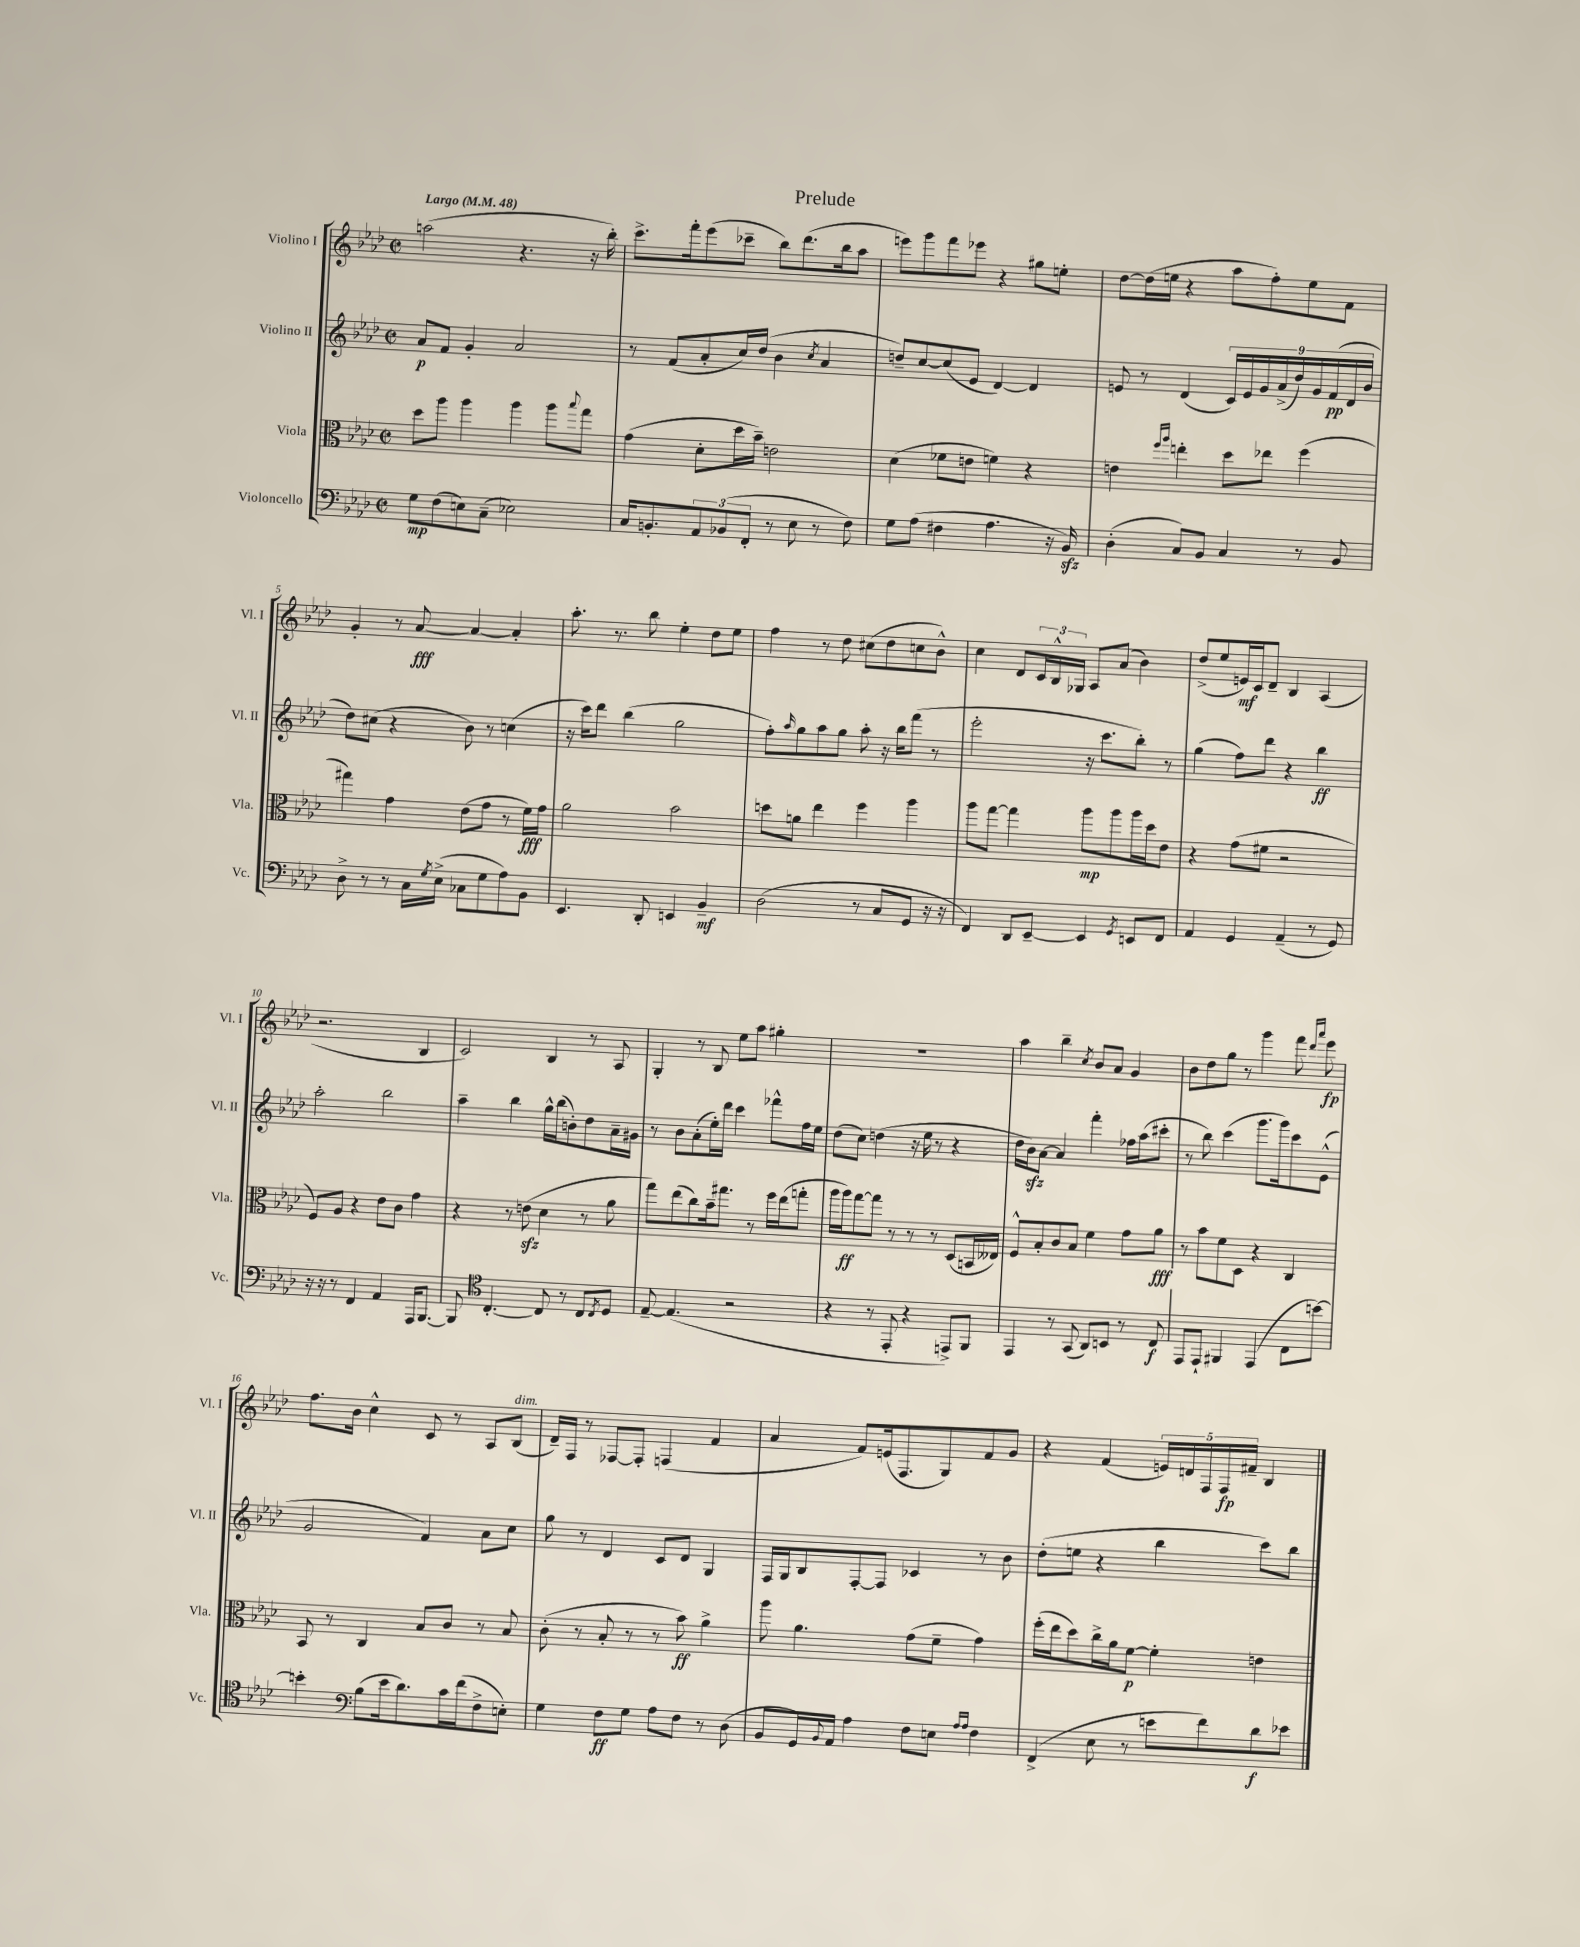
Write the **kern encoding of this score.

**kern	**dynam	**kern	**dynam	**kern	**dynam	**kern	**dynam
*part4	*part4	*part3	*part3	*part2	*part2	*part1	*part1
*staff4	*staff4	*staff3	*staff3	*staff2	*staff2	*staff1	*staff1
*I"Violoncello	*	*I"Viola	*	*I"Violino II	*	*I"Violino I	*
*I'Vc.	*	*I'Vla.	*	*I'Vl. II	*	*I'Vl. I	*
*clefF4	*	*clefC3	*	*clefG2	*	*clefG2	*
*k[b-e-a-d-]	*	*k[b-e-a-d-]	*	*k[b-e-a-d-]	*	*k[b-e-a-d-]	*
*M2/2	*	*M2/2	*	*M2/2	*	*M2/2	*
*met(c|)	*	*met(c|)	*	*met(c|)	*	*met(c|)	*
*MM48	*	*MM48	*	*MM48	*	*MM48	*
=1	=1	=1	=1	=1	=1	=1	=1
!	!	!	!	!	!	!LO:TX:a:B:t=Largo	!
8G\L	mp	8dd-\L	.	8a-/L	p	(2aan\	.
(8F\	.	8aa-\J	.	8f/J	.	.	.
8En\)	.	4aa-\	.	4g'/	.	.	.
(8C~\J	.	.	.	.	.	.	.
2E-X\)	.	4aa-\	.	2a-/	.	4.r	.
.	.	8aa-\L	.	.	.	.	.
.	.	8qqbb-/	.	.	.	.	.
.	.	8gg\J	.	.	.	16r	.
.	.	.	.	.	.	16bb-'\)	.
=2	=2	=2	=2	=2	=2	=2	=2
16C/KL	.	(4g\	.	8r	.	8.ccc^\L	.
8.BBn'/	.	.	.	.	.	.	.
.	.	.	.	(8f/L	.	.	.
.	.	.	.	.	.	16fff'\k	.
12AA-/	.	8d-'\L	.	8a-'/	.	(8eee-\	.
(12BB-X/	.	.	.	.	.	.	.
.	.	16dd-\L	.	16cc/L)	.	8ccc-X~\J	.
12FF'/J	.	.	.	.	.	.	.
.	.	16b-~\JJ)	.	(16dd-/JJ	.	.	.
8r	.	2en\	.	4b-\	.	8bb-\L)	.
8E-\	.	.	.	.	.	(8.ddd-\	.
.	.	.	.	8qcc/	.	.	.
8r	.	.	.	4a-/	.	.	.
.	.	.	.	.	.	16bb-\k	.
8F\)	.	.	.	.	.	8aa-\J	.
=3	=3	=3	=3	=3	=3	=3	=3
8G\L	.	(4d-\	.	8ddn~/L)	.	8eeen\L)	.
(8A-\J	.	.	.	[8cc/	.	8ggg\	.
4F#X\	.	8f-X\L	.	(8cc/]	.	8fff\	.
.	.	8en\J	.	8e-/J	.	8eee-X\J	.
4.A-\	.	4fn\)	.	[4d-/)	.	4r	.
.	.	4r	.	4d-/]	.	8gg#X\L	.
16r	.	.	.	.	.	8een'\J	.
16BB-zz/)	.	.	.	.	.	.	.
=4	=4	=4	=4	=4	=4	=4	=4
(4D-'\	.	4en\	.	8en/	.	[8dd-\L	.
.	.	.	.	8r	.	(16dd-\L]	.
.	.	.	.	.	.	16een\JJ	.
.	.	16qqff/LL	.	.	.	.	.
.	.	16qqaa-/JJ	.	.	.	.	.
8C/L)	.	4een'\	.	(4d-/	.	4r	.
8BB-/J	.	.	.	.	.	.	.
4C/	.	8dd-\L	.	18c/LL)	.	8aa-\L	.
.	.	.	.	18e/	.	.	.
.	.	.	.	18g/	.	.	.
.	.	8ee-X\J	.	.	.	8ff'\)	.
.	.	.	.	(18a-^/	.	.	.
.	.	.	.	18dd-/)	.	.	.
8r	.	(4ff\	.	.	.	8ee\	.
.	.	.	.	18g/	.	.	.
.	.	.	.	(18f/	pp	.	.
8BB-/	.	.	.	.	.	8f\J	.
.	.	.	.	18d-/	.	.	.
.	.	.	.	18b-/JJ	.	.	.
!!LO:LB:g=z
=5	=5	=5	=5	=5	=5	=5	=5
8D-^\	.	4gg#X\)	.	8dd-\L)	.	4g'/	.
8r	.	.	.	(8cc#X\J	.	.	.
8r	.	4g\	.	4r	.	8r	.
16C\LL	.	.	.	.	.	[8a-/	fff
8qG/	.	.	.	.	.	.	.
(16E-^\JJ	.	.	.	.	.	.	.
8C-X\L	.	(8e-\L	.	8b-\)	.	4a-/_	.
8G\	.	8g\J	.	8r	.	.	.
8A-\)	.	8r	.	(4ccn\	.	4a-'/]	.
8BB-\J	.	16f\LL)	fff	.	.	.	.
.	.	16g\JJ	.	.	.	.	.
=6	=6	=6	=6	=6	=6	=6	=6
4.EE-/	.	2a-\	.	16r	.	8.aa-'\	.
.	.	.	.	16ccc\KL)	.	.	.
.	.	.	.	8ddd-\J	.	.	.
.	.	.	.	.	.	8.r	.
.	.	.	.	(4bb-\	.	.	.
8DD-'/	.	.	.	.	.	8bb-\	.
4EEn/	.	2b-\	.	2gg\	.	4ee-'\	.
4BB-~/	mf	.	.	.	.	8dd-\L	.
.	.	.	.	.	.	8ee-\J	.
=7	=7	=7	=7	=7	=7	=7	=7
(2D-\	.	8ddn\L	.	8ff'\L)	.	4ff\	.
.	.	.	.	16qqaa-/	.	.	.
.	.	8an\J	.	8gg\	.	.	.
.	.	4ee-\	.	8aa-\	.	8r	.
.	.	.	.	8gg\J	.	8dd-\	.
8r	.	4ff\	.	8aa-'\	.	(8cc#X\L	.
8C/L	.	.	.	16r	.	8dd-\	.
.	.	.	.	16bb-\KL	.	.	.
8GG/J	.	4aa-\	.	(8fff\J	.	8ccn\	.
16r	.	.	.	8r	.	8b-^^\J)	.
16r	.	.	.	.	.	.	.
=8	=8	=8	=8	=8	=8	=8	=8
4FF/)	.	8aa-\L	.	2eee-'\	.	4cc\	.
.	.	[8gg\J	.	.	.	.	.
8DD-/L	.	4gg\]	.	.	.	8d-/L	.
[8EE-~/J	.	.	.	.	.	24c/L	.
.	.	.	.	.	.	24B-^^/	.
.	.	.	.	.	.	24G-X/JJ	.
4EE-/]	.	8aa-\L	mp	16r	.	8A-/L	.
.	.	.	.	8.ccc\L	.	.	.
.	.	8aa-\	.	.	.	(8a-/J	.
8qGG/	.	.	.	.	.	.	.
8EEn/L	.	16aa-\L	.	8bb-'\J)	.	4b-\)	.
.	.	16dd-\J	.	.	.	.	.
8FF/J	.	8e-\J	.	8r	.	.	.
=9	=9	=9	=9	=9	=9	=9	=9
4AA-/	.	4r	.	(4gg\	.	(8dd-^/L	.
.	.	.	.	.	.	8ee-/	.
4GG/	.	(8g\L	.	8ff\L)	.	16en/L)	mf
.	.	.	.	.	.	16c/J	.
.	.	8f#X\J	.	8ddd-\J	.	8d-~/J	.
(4AA-~/	.	2r	.	4r	.	4B-/	.
8r	.	.	.	4bb-\	ff	(4A-/	.
8GG/)	.	.	.	.	.	.	.
!!LO:LB:g=z
=10	=10	=10	=10	=10	=10	=10	=10
16r	.	8F/L)	.	2aa-'\	.	2.r	.
16r	.	.	.	.	.	.	.
8r	.	8A-/J	.	.	.	.	.
4FF/	.	4r	.	.	.	.	.
4AA-/	.	8e-\L	.	2bb-\	.	.	.
.	.	8c\J	.	.	.	.	.
16AAA-/KL	.	4g\	.	.	.	4B-/	.
[8.BBB-/J	.	.	.	.	.	.	.
=11	=11	=11	=11	=11	=11	=11	=11
8BBB-/]	.	4r	.	4aa-~\	.	2c/)	.
*clefC4	*	*	*	*	*	*	*
[4.C'/	.	.	.	.	.	.	.
.	.	8r	.	4bb-\	.	.	.
.	.	(8enzz\	.	.	.	.	.
8C/]	.	4d-\	.	16gg^^\LL	.	4B-/	.
.	.	.	.	(16bb-\J	.	.	.
8r	.	.	.	8bn'\)	.	.	.
8C/L	.	8r	.	8dd-\	.	8r	.
8qC/	.	.	.	.	.	.	.
8D-/J	.	8a-\	.	16a-~\L	.	8A-/	.
.	.	.	.	16g#X\JJ	.	.	.
=12	=12	=12	=12	=12	=12	=12	=12
[8E-~/	.	8gg\L)	.	8r	.	4G'/	.
(4.E-/]	.	(8ee-\	.	8b-\L	.	.	.
.	.	8cc\)	.	(8a-'\	.	8r	.
.	.	16b-~\k	.	16ee-'\L)	.	8B-/	.
.	.	8.gg#X\J	.	16ddd-\JJ	.	.	.
2r	.	.	.	4ccc\	.	8ee-\L	.
.	.	8r	.	.	.	8aa-\J	.
.	.	16ff\LL	.	8fff-X^^\L	.	4gg#X'\	.
.	.	(16ee-\J	.	.	.	.	.
.	.	8ggn'\J	.	16ff\L	.	.	.
.	.	.	.	16ee-\JJ	.	.	.
=13	=13	=13	=13	=13	=13	=13	=13
4r	.	16aa-\LL	.	(8dd-\L	.	1r	.
.	.	16aa-\J)	ff	.	.	.	.
.	.	[8gg\	.	8cc\J)	.	.	.
8r	.	8gg\J]	.	(4ddn\	.	.	.
8EE-'/	.	8r	.	.	.	.	.
4r	.	8r	.	16r	.	.	.
.	.	.	.	16ee-\	.	.	.
.	.	8r	.	8r	.	.	.
8EEn^/L)	.	(8D-/L	.	4r	.	.	.
8FF/J	.	16BBn/L	.	.	.	.	.
.	.	16E--X/JJ)	.	.	.	.	.
=14	=14	=14	=14	=14	=14	=14	=14
4EE-/	.	8F^^/L	.	16dd-\LL	.	4aa-\	.
.	.	.	.	16b-zz\J)	.	.	.
.	.	8B-'/	.	[8a-\J	.	.	.
8r	.	8c/	.	4a-/]	.	4bb-~\	.
(8GG/	.	8B-/J	.	.	.	.	.
.	.	.	.	.	.	8qcc/	.
8AA-/L)	.	4f\	.	4fff'\	.	8b-/L	.
8BBn/J	.	.	.	.	.	8a-/J	.
8r	.	8g\L	.	16ff-X\LL	.	4g/	.
.	.	.	.	(16aa-\J	.	.	.
8C/	f	8a-\J	fff	8ccc#X'\J	.	.	.
=15	=15	=15	=15	=15	=15	=15	=15
8EE-/L	.	8r	.	8r	.	8b-\L	.
8EE-`/J	.	8b-\L	.	8bb-\)	.	8dd-\	.
4FF#X/	.	8f\	.	(4ccc\	.	8gg\J	.
.	.	8D-\J	.	.	.	8r	.
(4EE-/	.	4r	.	8.ggg\L	.	4ggg\	.
.	.	.	.	16ggg\k)	.	.	.
8C\L	.	4C/	.	8ccc\	.	8fff\	.
.	.	.	.	.	.	16qqddd-/LL	.
.	.	.	.	.	.	16qqaaa-/JJ	.
[8bn\J)	.	.	.	(8e-^^\J	.	8eee-\	fp
!!LO:LB:g=z
=16	=16	=16	=16	=16	=16	=16	=16
4bn'\]	.	8BB-/	.	2g/	.	8.ff\L	.
.	.	8r	.	.	.	.	.
.	.	.	.	.	.	16b-\Jk	.
*clefF4	*	*	*	*	*	*	*
(8B-\L	.	4C/	.	.	.	4cc^^\	.
16e-\k	.	.	.	.	.	.	.
8.d-\)	.	.	.	.	.	.	.
.	.	8B-/L	.	4f/)	.	8c/	.
16c\L	.	8c/J	.	.	.	8r	.
(16f\J	.	.	.	.	.	.	.
8F^\	.	8r	.	8a-\L	.	8A-/L	.
!	!	!	!	!	!	!LO:TX:a:i:t=dim.	!
8En'\J)	.	8B-/	.	8cc\J	.	(8B-/J	.
=17	=17	=17	=17	=17	=17	=17	=17
4G\	.	(8c'\	.	8gg\	.	16d-~/LL)	.
.	.	.	.	.	.	16F/JJ	.
.	.	8r	.	8r	.	8r	.
8F\L	ff	8B-'/	.	4d-/	.	[8F-X/L	.
8G\J	.	8r	.	.	.	8F-'/J]	.
8A-\L	.	8r	.	8c/L	.	(4Fn/	.
8F\J	.	8b-\)	ff	8d-/J	.	.	.
8r	.	4a-^\	.	4G/	.	4f/	.
(8D-\	.	.	.	.	.	.	.
=18	=18	=18	=18	=18	=18	=18	=18
8BB-/L	.	8aa-\	.	16F/LL	.	4a-/	.
.	.	.	.	16G/J	.	.	.
16GG/L)	.	4.a-\	.	8B-/	.	.	.
8qqBB-/	.	.	.	.	.	.	.
16AA-/JJ	.	.	.	.	.	.	.
4A-\	.	.	.	[8F'/	.	8f/L)	.
.	.	.	.	8F/J]	.	(16en/k	.
.	.	.	.	.	.	8.F/	.
8F\L	.	(8g\L	.	4c-X/	.	.	.
8En\J	.	8f~\J	.	.	.	8G/)	.
16qqA-/LL	.	.	.	.	.	.	.
16qqA-/JJ	.	.	.	.	.	.	.
4F\	.	4g\)	.	8r	.	8f/	.
.	.	.	.	8b-\	.	8g/J	.
=19	=19	=19	=19	=19	=19	=19	=19
(4FF^/	.	(16ff'\LL	.	(8dd-'\L	.	4r	.
.	.	16ee-\J	.	.	.	.	.
.	.	8dd-\)	.	8een\J	.	.	.
8E-\	.	16cc^\L	.	4r	.	(4f/	.
.	.	16a-\J	.	.	.	.	.
8r	.	[8f\J	p	.	.	.	.
8en\L	.	4f'\]	.	4bb-\	.	20en/LL)	.
.	.	.	.	.	.	20dn/	.
.	.	.	.	.	.	20F/	.
8f\)	.	.	.	.	.	.	.
.	.	.	.	.	.	20F/	fp
.	.	.	.	.	.	20f#X~/JJ	.
8d-\	f	4en\	.	8ccc\L)	.	4B-/	.
8e-X\J	.	.	.	8bb-\J	.	.	.
==	==	==	==	==	==	==	==
*-	*-	*-	*-	*-	*-	*-	*-
